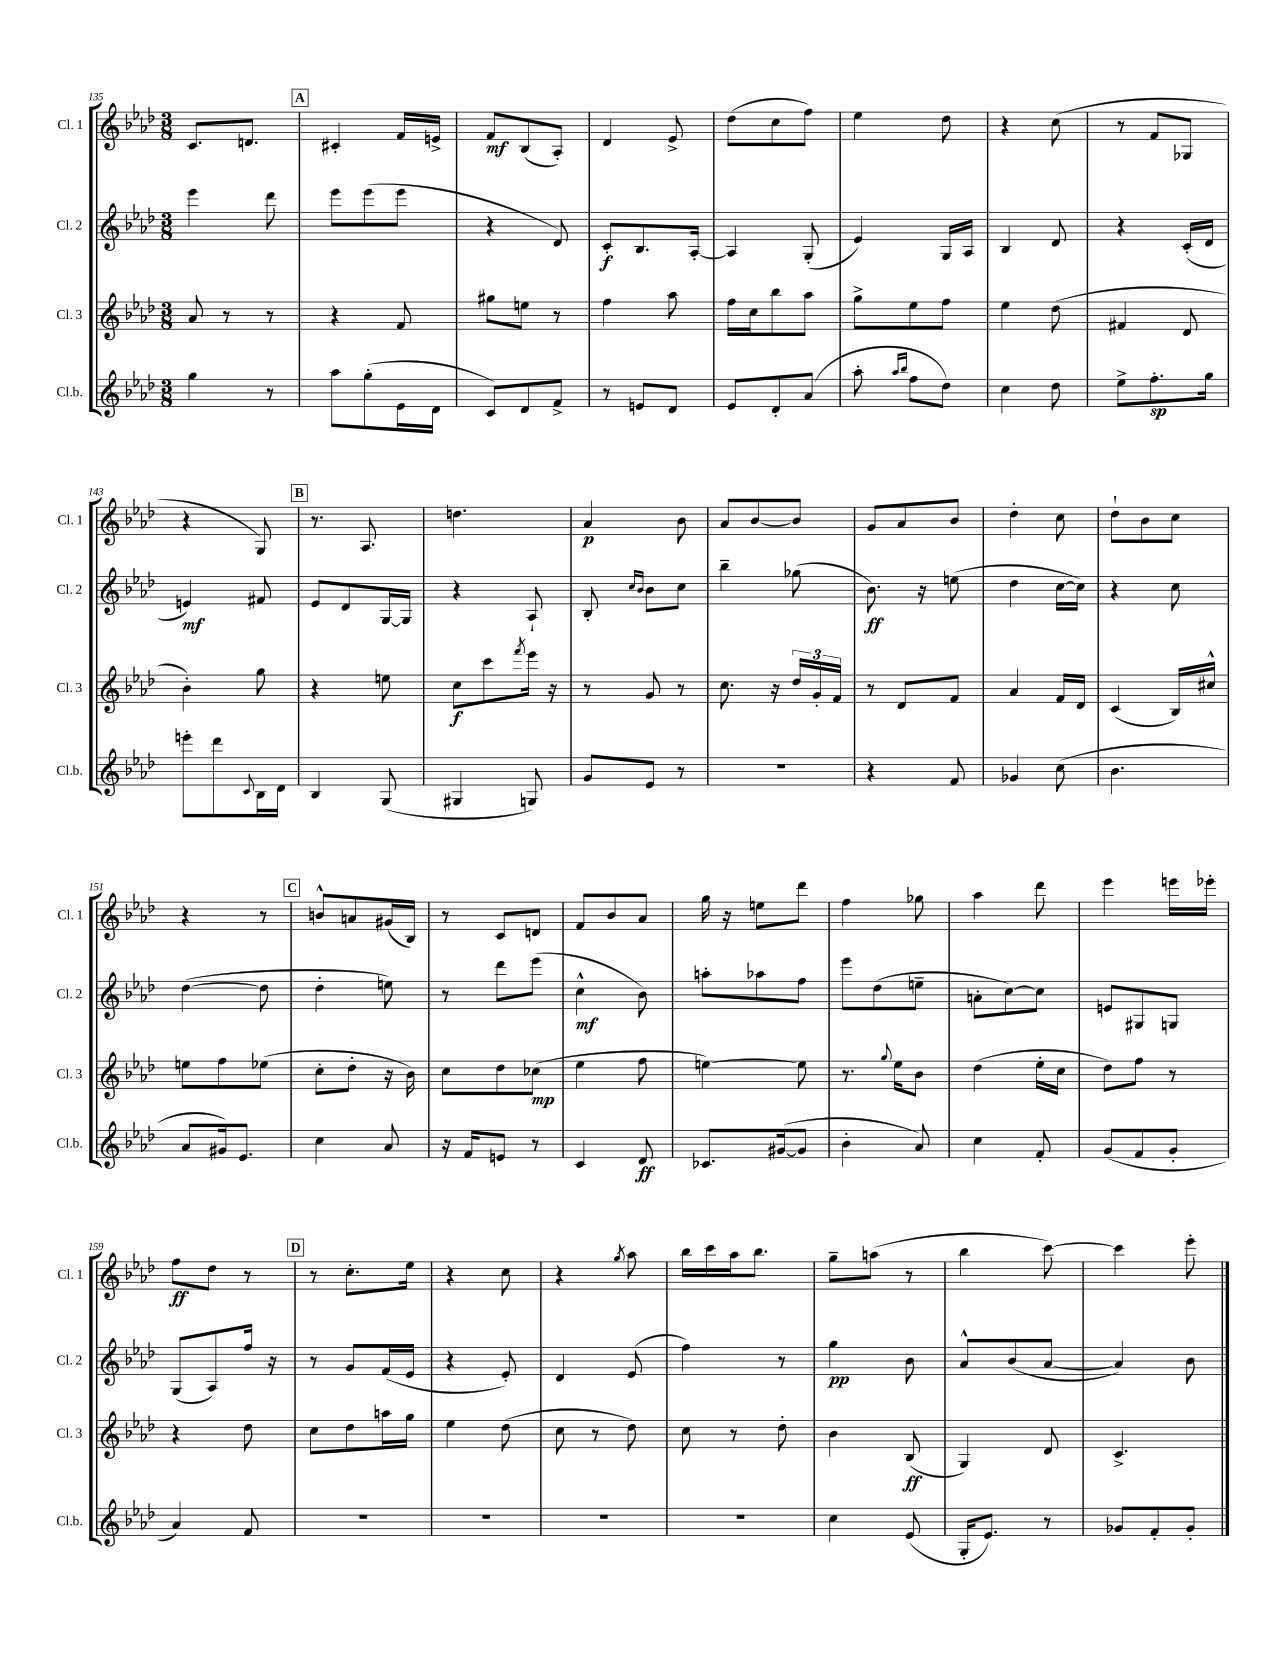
<<
\new StaffGroup <<
\new Staff = "s0" \with { instrumentName = "Cl. 1" shortInstrumentName = "Cl. 1" } {
    \clef treble \key aes \major \numericTimeSignature \time 3/8
    c'8. d'8. |
    \mark \markup { \box "A" } cis'4-. f'16 e'16-> |
    f'8\mf bes8( aes8-.) |
    des'4 ees'8-> |
    des''8( c''8 f''8) |
    ees''4 des''8 |
    r4 c''8( |
    r8 f'8 ges8 |
    r4 g8) |
    \mark \markup { \box "B" } r8. aes8. |
    d''4. |
    aes'4\p bes'8 |
    aes'8 bes'8~ bes'8 |
    g'8 aes'8 bes'8 |
    des''4-. c''8 |
    des''8-! bes'8 c''8 |
    r4 r8 |
    \mark \markup { \box "C" } b'8-^ a'8 gis'16( bes16) |
    r8 c'8 d'8 |
    f'8 bes'8 aes'8 |
    g''16 r16 e''8 des'''8 |
    f''4 ges''8 |
    aes''4 des'''8 |
    ees'''4 e'''16 ees'''16-. |
    f''8\ff des''8 r8 |
    \mark \markup { \box "D" } r8 c''8.-. ees''16 |
    r4 c''8 |
    r4 \acciaccatura { g''8 } aes''8 |
    bes''16 c'''16 aes''16 bes''8. |
    g''8-- a''8( r8 |
    bes''4 c'''8~) |
    c'''4 ees'''8-. \bar "|." |
}
\new Staff = "s1" \with { instrumentName = "Cl. 2" shortInstrumentName = "Cl. 2" } {
    \clef treble \key aes \major \numericTimeSignature \time 3/8
    ees'''4 des'''8 |
    \mark \markup { \box "A" } ees'''8 ees'''8( ees'''8 |
    r4 des'8) |
    c'8-.\f bes8. aes16~-. |
    aes4 g8-.( |
    ees'4) g16 aes16 |
    bes4 des'8 |
    r4 c'16-.( des'16 |
    e'4\mf) fis'8 |
    \mark \markup { \box "B" } ees'8 des'8 g16~ g16 |
    r4 aes8-! |
    bes8-. \grace { c''16 bes'16 } bes'8 c''8 |
    bes''4-- ges''8( |
    bes'8.\ff) r16 e''8( |
    des''4 c''16~ c''16) |
    r4 c''8 |
    des''4~( des''8 |
    \mark \markup { \box "C" } des''4-. e''8) |
    r8 des'''8 ees'''8( |
    c''4-^\mf bes'8) |
    a''8-. aes''8 f''8 |
    ees'''8 des''8( e''8-- |
    a'8-. c''8~) c''8 |
    e'8 gis8 g8 |
    g8( aes8) f''16 r16 |
    \mark \markup { \box "D" } r8 g'8 f'16( ees'16 |
    r4 ees'8-.) |
    des'4 ees'8( |
    f''4) r8 |
    g''4\pp bes'8 |
    aes'8-^ bes'8( aes'8~ |
    aes'4) bes'8 \bar "|." |
}
\new Staff = "s2" \with { instrumentName = "Cl. 3" shortInstrumentName = "Cl. 3" } {
    \clef treble \key aes \major \numericTimeSignature \time 3/8
    aes'8 r8 r8 |
    \mark \markup { \box "A" } r4 f'8 |
    gis''8 e''8 r8 |
    f''4 aes''8 |
    f''16 c''16 bes''8 aes''8 |
    g''8-> ees''8 f''8 |
    ees''4 des''8( |
    fis'4 des'8 |
    bes'4-.) g''8 |
    \mark \markup { \box "B" } r4 e''8 |
    c''8\f c'''8 \acciaccatura { f'''8 } ees'''16 r16 |
    r8 g'8 r8 |
    c''8. r16 \tuplet 3/2 { des''16 g'16-. f'16 } |
    r8 des'8 f'8 |
    aes'4 f'16 des'16 |
    c'4( bes16) cis''16-^ |
    e''8 f''8 ees''8( |
    \mark \markup { \box "C" } c''8-. des''8-. r16 bes'16) |
    c''8 des''8 ces''8\mp( |
    ees''4 f''8 |
    e''4~) e''8 |
    r8. \appoggiatura { g''8 } ees''16 bes'8 |
    des''4( ees''16-. c''16 |
    des''8) f''8 r8 |
    r4 des''8 |
    \mark \markup { \box "D" } c''8 des''8 a''16 g''16 |
    ees''4 des''8( |
    c''8 r8 des''8) |
    c''8 r8 des''8-. |
    bes'4 bes8\ff( |
    g4) des'8 |
    c'4.-> \bar "|." |
}
\new Staff = "s3" \with { instrumentName = "Cl.b." shortInstrumentName = "Cl.b." } {
    \clef treble \key aes \major \numericTimeSignature \time 3/8
    g''4 r8 |
    \mark \markup { \box "A" } aes''8 g''8-.( ees'16 des'16 |
    c'8) des'8 f'8-> |
    r8 e'8 des'8 |
    ees'8 des'8-. aes'8( |
    aes''8-. \grace { aes''16 bes''16 } f''8 des''8) |
    c''4 des''8 |
    ees''8-> f''8.-.\sp g''16 |
    e'''8-. des'''8 \appoggiatura { c'8 } bes16 des'16 |
    \mark \markup { \box "B" } bes4 g8( |
    gis4 g8) |
    g'8 ees'8 r8 |
    R4. |
    r4 f'8 |
    ges'4 c''8( |
    bes'4. |
    aes'8 gis'16) ees'8. |
    \mark \markup { \box "C" } c''4 aes'8 |
    r16 f'16 e'8 r8 |
    c'4 des'8\ff |
    ces'8. gis'16~( gis'8 |
    bes'4-. aes'8) |
    c''4 f'8-. |
    g'8( f'8 g'8-. |
    aes'4) f'8 |
    \mark \markup { \box "D" } R4. |
    R4. |
    R4. |
    R4. |
    c''4 ees'8( |
    g16-. ees'8.) r8 |
    ges'8 f'8-. ges'8-. \bar "|." |
}
>>
>>
\layout { \context { \Score currentBarNumber = #135 } }
